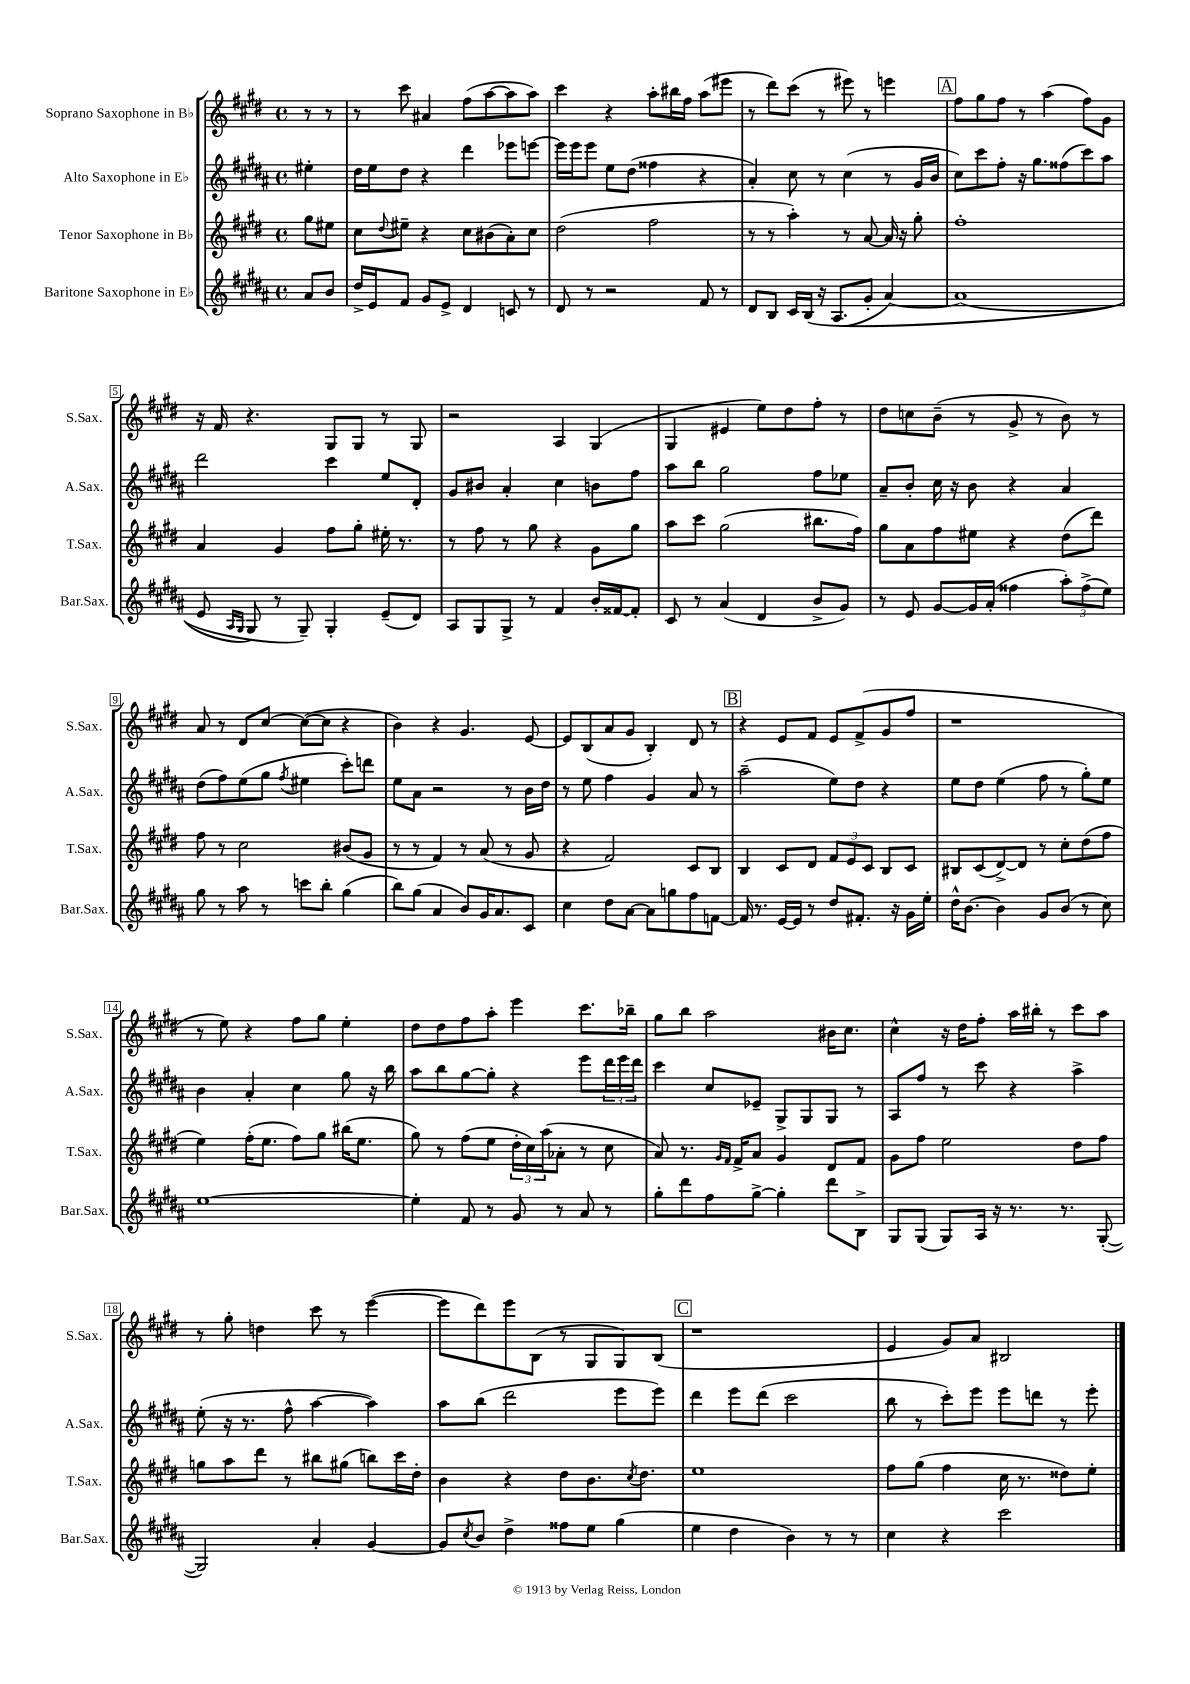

**kern	**kern	**kern	**kern
*part4	*part3	*part2	*part1
*staff4	*staff3	*staff2	*staff1
*I"Baritone Saxophone in E♭	*I"Tenor Saxophone in B♭	*I"Alto Saxophone in E♭	*I"Soprano Saxophone in B♭
*I'Bar.Sax.	*I'T.Sax.	*I'A.Sax.	*I'S.Sax.
*clefG2	*clefG2	*clefG2	*clefG2
*k[f#c#g#d#a#]	*k[f#c#g#d#]	*k[f#c#g#d#a#]	*k[f#c#g#d#]
*M4/4	*M4/4	*M4/4	*M4/4
*met(c)	*met(c)	*met(c)	*met(c)
=	=	=	=
8a#/L	8gg#\L	4ee#X'\	8r
8b/J	8ee#X\J	.	8r
=1	=1	=1	=1
16dd#^/LL	8cc#\L	16dd#\LL	8r
16e/J	.	16ee\J	.
.	8qqdd#/	.	.
8f#/J	8ee#X~\J	8dd#\J	8ccc#\
8g#/L	4r	4r	4a#X/
8e^/J	.	.	.
4d#/	8cc#\L	4ddd#\	(8ff#\L
.	(8b#X\	.	[8aa\
8cn/	8a'\)	8eee-X\L	8aa\]
8r	8cc#\J	[8eeen\J	8aa\J)
=2	=2	=2	=2
8d#/	(2dd#\	16eee\LL]	4ccc#\
.	.	16eee\J	.
8r	.	8eee\J	.
2r	.	8ee\L	4r
.	.	(8dd#\J	.
.	2ff#\	4ff##X\	8aa'\L
.	.	.	16bb#X\L
.	.	.	16ff#\JJ
8f#/	.	4r	(8aa\L
8r	.	.	8eee#X\J
=3	=3	=3	=3
8d#/L	8r	4a#'/)	8r
8B/J	8r	.	8ddd#\L)
16c#/LL	4aa'\)	8cc#\	(8ccc#\J
(16B/JJ	.	.	.
16r	.	8r	8r
(8.A#/L	.	.	.
.	8r	(4cc#\	8eee#X\)
8g#'/J	[8a/	.	8r
[4a#/)	16a/]	8r	4eeen\
.	16r	.	.
.	8gg#'\	16g#/LL	.
.	.	16b/JJ	.
!!LO:REH:place=s1:t=A
=4	=4	=4	=4
(1a#]	1ff#'	8cc#\L)	8ff#\L
.	.	8ccc#\	8gg#\
.	.	8ff#'\J	8ff#\J
.	.	16r	8r
.	.	8.gg#\L	.
.	.	.	(4aa\
.	.	(8ff##X\	.
.	.	8ccc#\)	8ff#\L)
.	.	8aa#\J	8g#\J
!!LO:LB:g=z
=5	=5	=5	=5
8e/	4a/	2ddd#\	16r
.	.	.	16f#/
16qqA#/LL	.	.	.
16qqG#/JJ	.	.	.
8G#/)	.	.	4.r
8r	4g#/	.	.
8G#~/)	.	.	.
4G#'/	8ff#\L	4ccc#\	8G#/L
.	8gg#'\J	.	8G#/J
(8e~/L	16ee#X'\	8ee/L	8r
.	8.r	.	.
8d#/J)	.	8d#'/J	8G#/
=6	=6	=6	=6
8A#/L	8r	8g#/L	2r
8G#/	8ff#\	8b#X/J	.
8G#^/J	8r	4a#'/	.
8r	8gg#\	.	.
4f#/	4r	4cc#\	4A/
16b'/LL	8g#\L	8bn\L	(4G#/
[16f##X/J	.	.	.
8f##'/J]	8gg#\J	8ff#\J	.
=7	=7	=7	=7
8c#/	8aa\L	8aa#\L	4G#/
8r	8ccc#\J	8bb\J	.
(4a#/	(2gg#\	2gg#\	4e#X/
4d#/	.	.	8ee\L)
.	.	.	8dd#\
8b^/L	8.bb#X\L	8ff#\L	8ff#'\J
8g#/J)	.	8ee-X\J	8r
.	16ff#\Jk)	.	.
=8	=8	=8	=8
8r	8gg#\L	8a#~/L	8dd#\L
8e/	8a\	8b'/J	8ccn\
[8g#/L	8ff#\	16cc#\	(8b~\J
.	.	16r	.
16g#/L]	8ee#X\J	8b\	8r
(16a#'/JJ	.	.	.
4ff##X\	4r	4r	8g#^/
.	.	.	8r
12aa#'\L)	(8dd#\L	4a#/	8b\)
(12ff##^\	.	.	.
.	8ddd#\J)	.	8r
12ee\J)	.	.	.
!!LO:LB:g=z
=9	=9	=9	=9
8gg#\	8ff#\	(8dd#\L	8a/
8r	8r	8ff#\)	8r
8aa#\	2cc#\	(8ee\	8d#/L
8r	.	8gg#\J	[8cc#/J
.	.	8qff#/	.
8cccn\L	.	4ee#X\	(8cc#\L_
8bb'\J	.	.	8cc#\J]
(4gg#\	(8b#X/L	8ccc#'\L)	4r
.	8g#/J	8dddn\J	.
=10	=10	=10	=10
8bb\L)	8r	8ee\L	4b\)
(8gg#\J	8r	8a#\J	.
4a#/	4f#/)	2r	4r
8b/L)	8r	.	4.g#/
16g#/K	(8a/	.	.
8.a#/	.	.	.
.	8r	8r	.
8c#/J	8g#/	16b\LL	[8e/
.	.	16dd#\JJ	.
=11	=11	=11	=11
4cc#\	4r	8r	8e/L]
.	.	8ee\	(8B/
8dd#\L	2f#/)	4ff#\	8a/
[8a#\J	.	.	8g#/J
8a#\L]	.	4g#/	4B'/)
8ggn\	.	.	.
8ff#\	8c#/L	8a#/	8d#/
[8fn\J	8B/J	8r	8r
!!LO:REH:place=s1:t=B
=12	=12	=12	=12
16f/]	4B/	(2aa#~\	4r
8.r	.	.	.
[16e/LL	8c#/L	.	8e/L
16e/JJ]	.	.	.
8r	8d#/J	.	8f#/J
8dd#/L	12f#/L	8ee\L)	8e/L
.	12e/	.	.
8.f#X'/J	.	8dd#\J	(8f#^/
.	12c#/J	.	.
.	8B/L	4r	8g#/
16r	.	.	.
16g#\LL	8c#/J	.	8ff#/J
16ee'\JJ	.	.	.
=13	=13	=13	=13
16dd#^^\KL	8B#X/L	8ee\L	1r
[8.b\J	.	.	.
.	(8c#/	8dd#\J	.
4b\]	[8d#^/)	(4ee\	.
.	8d#/J]	.	.
8g#/L	8r	8ff#\	.
(8b/J	8cc#'\L	8r	.
8r	(8dd#\	8gg#'\L)	.
8cc#\)	8ff#\J	8ee\J	.
!!LO:LB:g=z
=14	=14	=14	=14
[1ee	4ee\)	4b\	8r
.	.	.	8ee\)
.	(16ff#'\KL	4a#'/	4r
.	8.ee\J	.	.
.	8ff#\L)	4cc#\	8ff#\L
.	8gg#\J	.	8gg#\J
.	(16bb#X\KL	8gg#\	4ee'\
.	8.ee\J	.	.
.	.	16r	.
.	.	16bb\	.
=15	=15	=15	=15
4ee'\]	8gg#\)	8aa#\L	8dd#\L
.	8r	8bb\	8dd#\
8f#/	(8ff#\L	[8gg#\	8ff#\
8r	8ee\J	8gg#'\J]	8aa'\J
8g#/	24dd#'\LL	4r	4eee\
.	24cc#\)	.	.
.	(24aa\J	.	.
8r	8a-X'\J	.	.
8a#/	8r	8eee\L	8.ccc#\L
8r	8cc#\	24ddd#\L	.
.	.	24eee\	.
.	.	.	16bb-X~\Jk
.	.	24ddd#\JJ	.
=16	=16	=16	=16
8gg#'\L	8a/)	4ccc#\	8gg#\L
8ddd#\	8.r	.	8bb\J
8ff#\	.	8cc#/L	2aa\
.	16qqg#/LL	.	.
.	16qqf#/JJ	.	.
.	16f#^/KL	.	.
[8gg#^\J	8a/J	8e-X~/J	.
4gg#'\]	4g#/	8G#^/L	.
.	.	8G#/	.
8ddd#\L	8d#/L	8G#/J	16b#X\KL
.	.	.	8.cc#\J
8B^\J	8f#/J	8r	.
=17	=17	=17	=17
8G#/L	8g#\L	8A#/L	4cc#^^\
(8G#/J	8ff#\J	8ff#/J	.
8G#/L)	2ee\	8r	16r
.	.	.	16dd#\KL
16A#/Jk	.	8ccc#\	8ff#'\J
16r	.	.	.
8.r	.	4r	16aa\LL
.	.	.	16bb#X'\JJ
.	.	.	8r
8.r	.	.	.
.	8dd#\L	4aa#^\	8ccc#\L
([8G#'/	8ff#\J	.	8aa\J
!!LO:LB:g=z
=18	=18	=18	=18
2G#/])	8ggn\L	(8ee'\	8r
.	8aa\	16r	8gg#'\
.	.	8.r	.
.	8ddd#\J	.	4ddn\
.	8r	8ff#^^\	.
4a#'/	8bb#X\L	[4aa#\	8ccc#\
.	(8gg#X\J	.	8r
[4g#/	8bbn\L)	4aa#\])	([4eee\
.	16ccc#\L	.	.
.	16dd#'\JJ	.	.
=19	=19	=19	=19
8g#/L]	4b\	8aa#\L	8eee\L]
8qcc#/	.	.	.
8b/J	.	(8bb\J	8ddd#\)
4dd#^\	4r	2ddd#\	8eee\
.	.	.	(8B\J
8ff##X\L	8dd#\L	.	8r
8ee\J	8.b\	.	8G#/L
(4gg#\	.	8eee\L	8G#/)
.	8qcc#/	.	.
.	8.dd#\J	.	.
.	.	8eee\J)	(8B/J
!!LO:REH:place=s1:t=C
=20	=20	=20	=20
4ee\	1ee	4ddd#\	1r
4dd#\	.	8eee\L	.
.	.	(8ddd#\J	.
4b\)	.	2ccc#\	.
8r	.	.	.
8r	.	.	.
=21	=21	=21	=21
4cc#\	8ff#\L	8bb\	4e/
.	(8gg#\J	8r	.
4r	4ff#\	8ccc#'\L)	8g#/L)
.	.	8eee\J	8a/J
2ccc#\	16cc#\	8eee\L	2B#X/
.	8.r	.	.
.	.	8dddn\J	.
.	8dd##X\L)	8r	.
.	8ee'\J	8eee'\	.
==	==	==	==
*-	*-	*-	*-
